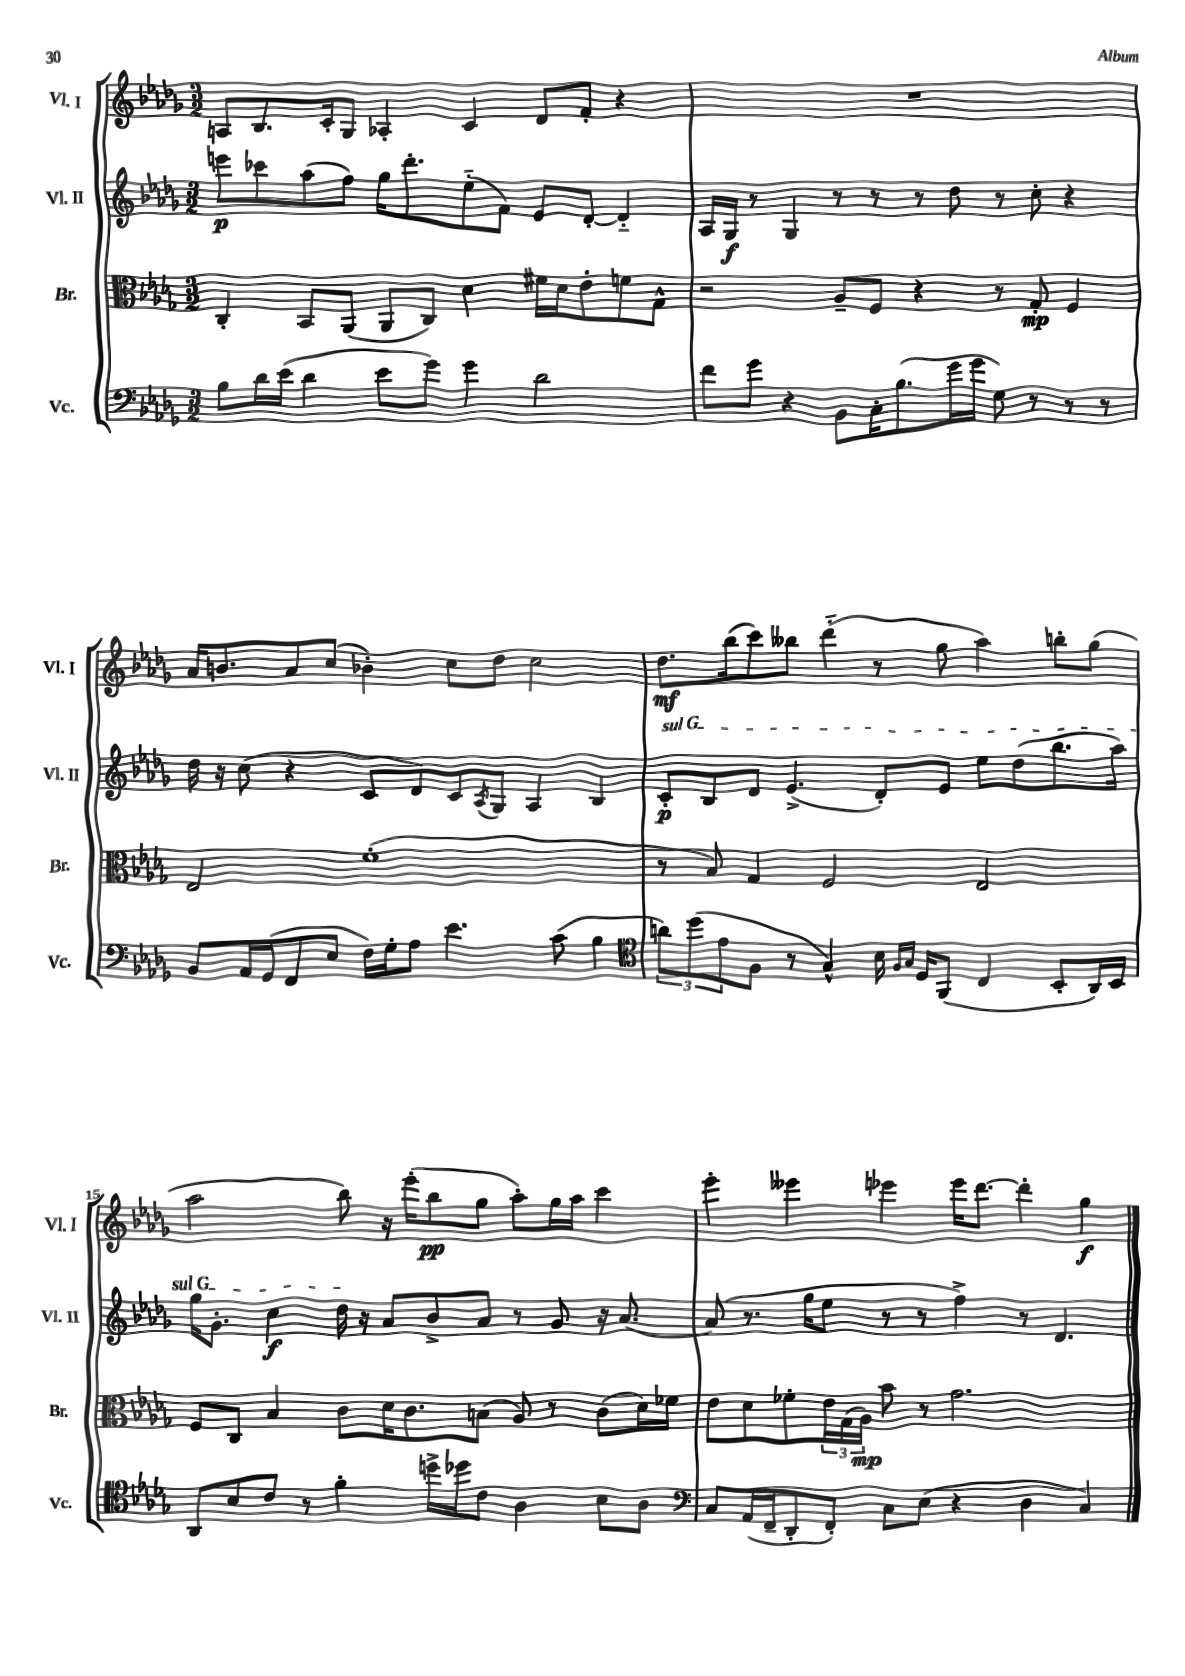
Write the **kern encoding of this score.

**kern	**kern	**kern	**kern
*staff4	*staff3	*staff2	*staff1
*clefF4	*clefC3	*clefG2	*clefG2
*k[b-e-a-d-g-]	*k[b-e-a-d-g-]	*k[b-e-a-d-g-]	*k[b-e-a-d-g-]
*M3/2	*M3/2	*M3/2	*M3/2
8B-\L	4C'/	8eee\L	8A/L
16d-\L	.	8ccc-\	8.B-/
(16e-\JJ	.	.	.
4d-\	8BB-/L	(8aa-\	.
.	.	.	16c'/k
.	(8AA-/J	8ff\J)	8G-/J
8e-\L	8AA-/L	16gg-\LK	4A-'/
.	.	8.ddd-'\	.
8g-\J)	8C/J)	.	.
4g-\	4d-\	(8ee-'~\	4c/
.	.	8f\J)	.
2d-\	16f#\LL	8e-/L	8d-/L
.	16d-\J	.	.
.	8e-'\	[8d-'/J	8f'/J
.	8f\	4d-'~/]	4r
.	8G-^^\J	.	.
=	=	=	=
8f\L	2r	16A-/LL	1.r
.	.	16G-/JJ	.
8g-\J	.	8r	.
4r	.	4G-/	.
8BB-\L	8A-~/L	8r	.
16C'\K	8F/J	8r	.
(8.B-\	.	.	.
.	4r	8r	.
16g-\L	.	8dd-\	.
16g-\JJ	.	.	.
8G-\)	8r	8r	.
8r	8G-'/	8cc'\	.
8r	4F/	4r	.
8r	.	.	.
=	=	=	=
8BB-/L	2E-/	16dd-\	16a-/LK
.	.	16r	8.b/
16AA-/L	.	(8cc\	.
(16GG-/J	.	.	.
8FF/	.	4r	8a-/
8E-/J	.	.	(8cc/J
16F\LL)	(1f'	8c/L	4b-'\)
16G-'\J	.	.	.
8A-\J	.	8d-/)	.
4.e-\	.	8c/	8cc\L
.	.	8qA-/	.
.	.	8G-/J	8dd-\J
.	.	4A-/	2cc\
(8c\	.	.	.
4B-\	.	4B-/	.
=	=	=	=
*clefC4	*	*	*
12a\L)	8r	8c'/L	8.dd-\L
(12dd-\	.	.	.
.	8B-/)	8B-/	.
12e-\	.	.	.
.	.	.	(16bb-\k
8F\J	4G-/	8d-/J	8ccc\)
8r	.	(4.e-^/	8bb--\J
4G-^^/)	2F/	.	(4ddd-'~\
16B-\	.	8d-'/L)	8r
16qqF/LL	.	.	.
16qqG-/JJ	.	.	.
16D-/LK	.	.	.
(8FF/J	.	8e-/J	8gg-\
4C/	2E-/	8ee-\L	4aa-\)
.	.	(8dd-\	.
8BB-'/L	.	8.bb-\	8bb'\L
16AA-/L)	.	.	(8gg-\J
16BB-/JJ	.	16aa-\Jk)	.
=	=	=	=
8AA-/L	8F/L	16gg-\LK	2aa-\
.	.	8.g-'\J	.
8B-/	8C/J	.	.
8c/J	4B-/	4cc\	.
8r	.	.	.
4f'\	8c\L	16dd-\	8bb-\)
.	.	16r	.
.	16d-\K	8a-/L	16r
.	8.c\	.	(16eee-'\LK
16dd^\LL	.	8b-^/	8bb-\
16dd-\J	.	.	.
8c\J	(8B\J	8a-/J	8gg-\J
4A-\	8A-/)	8r	8aa-'\L)
.	8r	8g-/	16gg-\L
.	.	.	16aa-\JJ
8B-\L	(8c\L	16r	4ccc\
.	.	[8.a-/	.
8A-\J	16d-\L)	.	.
.	16f-\JJ	.	.
=	=	=	=
*clefF4	*	*	*
8C/L	8e-\L	(8a-/]	4eee-'\
(16AA-/L	8d-\	8.r	.
16FF~/J	.	.	.
8DD-'/	8f-'\	.	4eee--\
.	.	16gg-\LK	.
8FF'/J)	24e-\L	8ee-\J	.
.	(24G-\	.	.
.	24A-\JJ)	.	.
8C\L	8b-\	8r	4eee-\
(8E-\J	8r	8r	.
4r	2.g-\	4ff^\)	16eee-\LK
.	.	.	[8.ddd-\J
4D-\	.	8r	4ddd-'\]
.	.	4.d-/	.
4C/)	.	.	4gg-\
==	==	==	==
*-	*-	*-	*-
